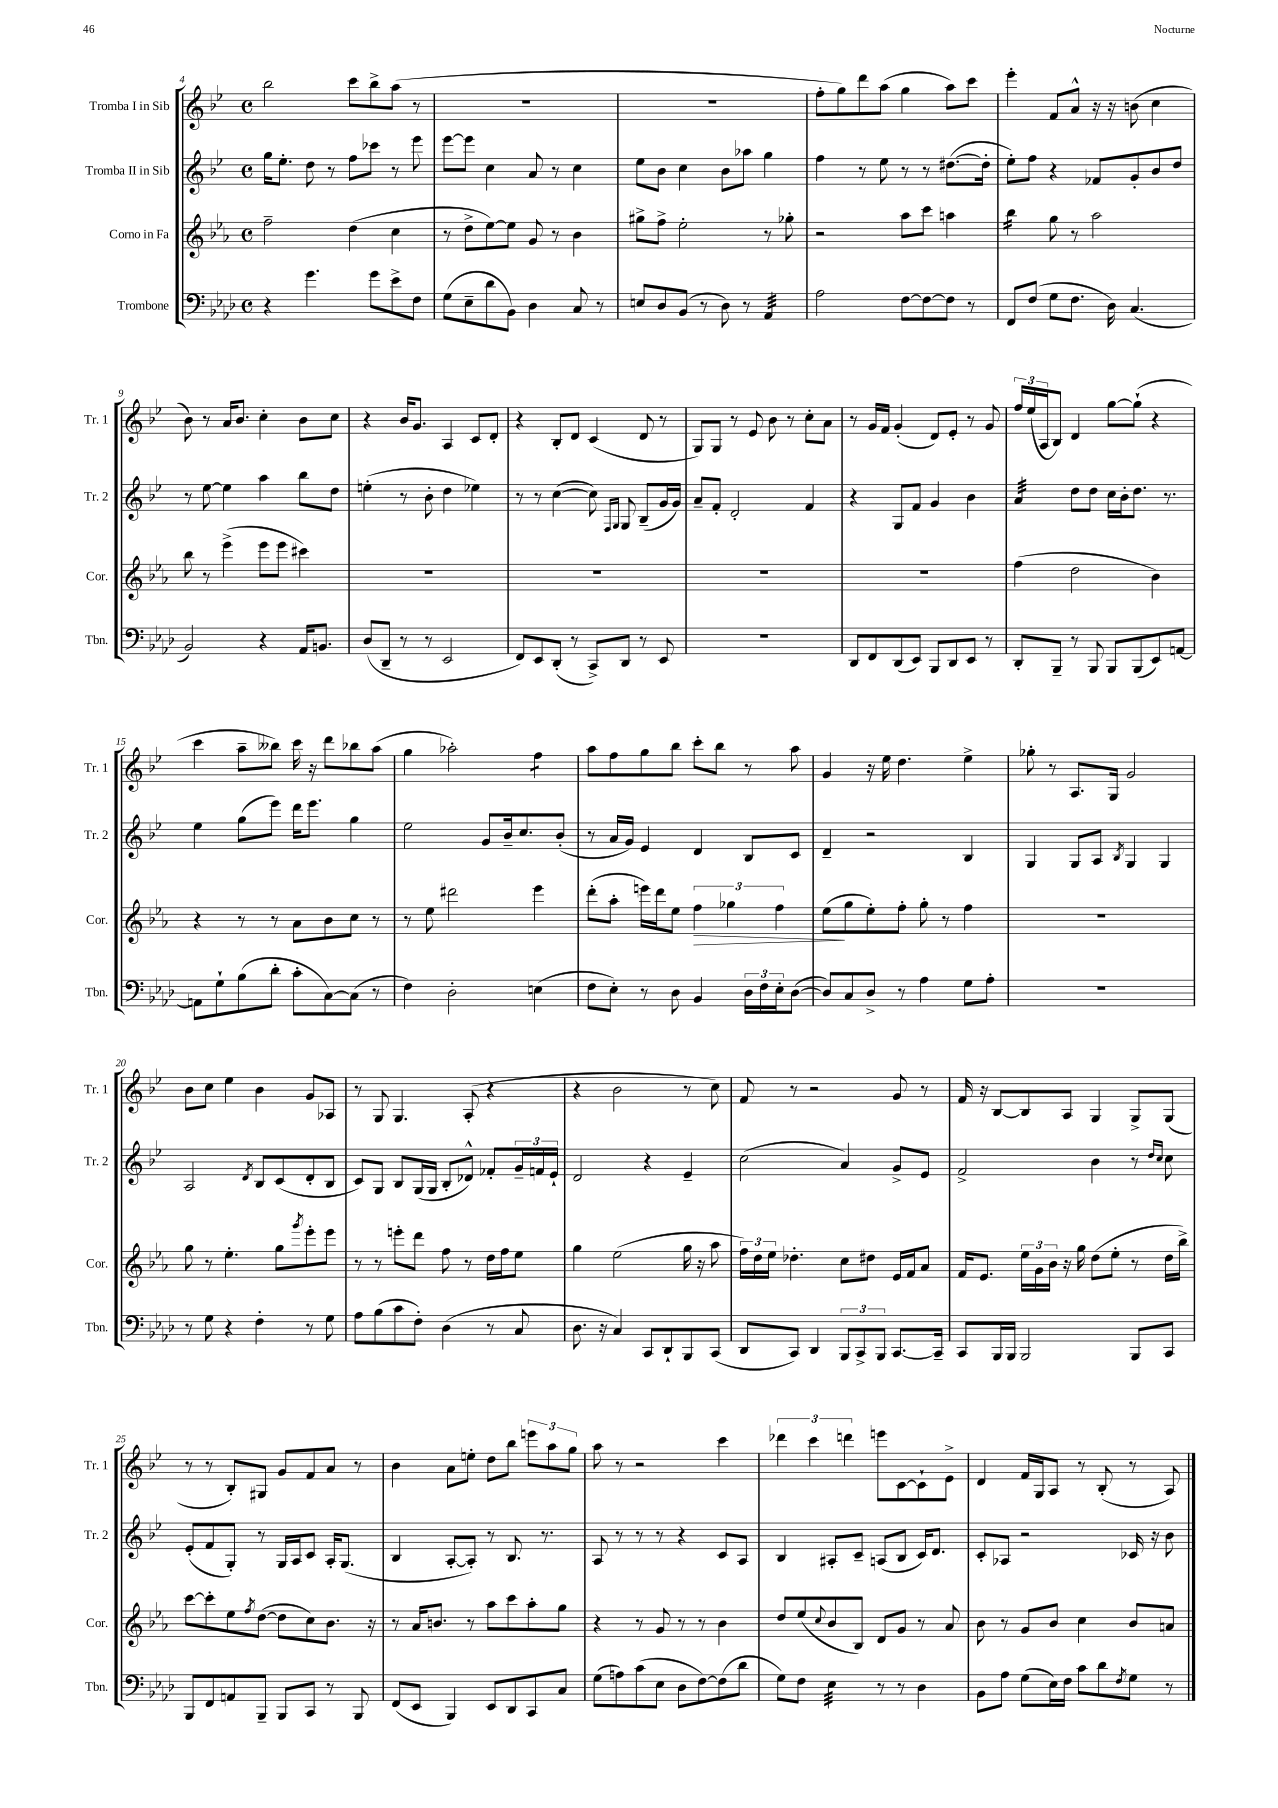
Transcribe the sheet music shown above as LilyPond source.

<<
\new StaffGroup <<
\new Staff = "s0" \with { instrumentName = "Tromba I in Sib" shortInstrumentName = "Tr. 1" } {
    \clef treble \key bes \major \defaultTimeSignature \time 4/4
    bes''2 c'''8 bes''8-> a''8( r8 |
    r1 |
    r1 |
    f''8-. g''8) d'''8 a''8( g''4 a''8) c'''8 |
    ees'''4-. f'8 a'8-^ r16 r16 b'8( c''4 |
    bes'8) r8 a'16 bes'8. c''4-. bes'8 c''8 |
    r4 bes'16 g'8. a4 c'8 d'8-. |
    r4 bes8-. d'8 c'4( d'8 r8 |
    g8) g8 r8 ees'8 bes'8 r8 c''8-. a'8 |
    r8 g'16 f'16 g'4-.( d'8) ees'8-. r8 g'8 |
    \tuplet 3/2 { f''16 ees''16( a16 } bes8) d'4 g''8~ g''8-!( r4 |
    c'''4 a''8-- beses''8) c'''16 r16 d'''8 bes''8 a''8( |
    g''4 aes''2-.) f''4:8 |
    a''8 f''8 g''8 bes''8 c'''8-. bes''8 r8 a''8 |
    g'4 r16 ees''16 d''4. ees''4-> |
    ges''8-. r8 a8. g16 g'2 |
    bes'8 c''8 ees''4 bes'4 g'8 aes8 |
    r8 g8 g4. a8-.( r4 |
    r4 bes'2 r8 c''8) |
    f'8 r8 r2 g'8 r8 |
    f'16 r16 bes8~ bes8 a8 g4 g8-> g8( |
    r8 r8 bes8-.) gis8 g'8 f'8 a'8 r8 |
    bes'4 a'8 e''8-. d''8 bes''8 \tuplet 3/2 { e'''8 a''8 g''8 } |
    a''8 r8 r2 c'''4 |
    \tuplet 3/2 { des'''4 c'''4 d'''4 } e'''8 c'8~ c'8-! ees'8-> |
    d'4 f'16 g16 a8 r8 bes8-.( r8 a8) \bar "|." |
}
\new Staff = "s1" \with { instrumentName = "Tromba II in Sib" shortInstrumentName = "Tr. 2" } {
    \clef treble \key bes \major \defaultTimeSignature \time 4/4
    g''16 ees''8.-. d''8 r8 f''8 ces'''8 r8 ees'''8 |
    ees'''8~ ees'''8 c''4 a'8 r8 c''4 |
    ees''8 bes'8 c''4 bes'8 aes''8 g''4 |
    f''4 r8 ees''8 r8 r8 dis''8.~( dis''16-. |
    ees''8-.) f''8 r4 fes'8 g'8-. bes'8 d''8 |
    r8 ees''8~ ees''4 a''4 bes''8 d''8 |
    e''4-.( r8 bes'8-. d''4 ees''4) |
    r8 r8 c''4~( c''8) \grace { f16 g16 } g8 bes8--( g'16 g'16) |
    a'8-- f'8-. d'2-. f'4 |
    r4 g8 f'8 g'4 bes'4 |
    a'4:32 d''8 d''8 c''16 bes'16-. d''8. r8. |
    ees''4 g''8( ees'''8) d'''16 ees'''8. g''4 |
    ees''2 g'8 bes'16-- c''8. bes'8-.( |
    r8 a'16 g'16) ees'4 d'4 bes8 c'8 |
    d'4-- r2 bes4 |
    g4 g8 a8 \acciaccatura { bes8 } g4 g4 |
    a2 \acciaccatura { d'8 } bes8 c'8( d'8-. bes8 |
    c'8) g8 bes8 g16( g16 bes8-. des'8-^) fes'8-. \tuplet 3/2 { g'16-- f'16 ees'16-! } |
    d'2 r4 ees'4-- |
    c''2( a'4) g'8-> ees'8 |
    f'2-> bes'4 r8 \grace { d''16 c''16 } c''8 |
    ees'8-.( f'8 g8-.) r8 g16 a16 c'8 a16-. g8.( |
    bes4 a8~-. a8-.) r8 bes8. r8. |
    a8 r8 r8 r8 r4 c'8 a8 |
    bes4 ais8-. c'8-- a8( bes8 c'16) d'8. |
    c'8-. aes8 r2 ces'16 r16 bes'8 \bar "|." |
}
\new Staff = "s2" \with { instrumentName = "Corno in Fa" shortInstrumentName = "Cor." } {
    \clef treble \key ees \major \defaultTimeSignature \time 4/4
    f''2-- d''4( c''4 |
    r8 d''8-> ees''8~) ees''8 g'8 r8 bes'4 |
    gis''8-> f''8-> ees''2-. r8 ges''8-. |
    r2 aes''8 c'''8 a''4 |
    bes''4:16 g''8 r8 aes''2 |
    bes''8 r8 ees'''4->( ees'''8 ees'''8 cis'''4) |
    R1 |
    R1 |
    R1 |
    R1 |
    f''4( d''2 bes'4) |
    r4 r8 r8 aes'8 bes'8 c''8 r8 |
    r8 ees''8 dis'''2 ees'''4 |
    d'''8-.( aes''8-. e'''16) d'''16 ees''8 \tuplet 3/2 { f''4\> ges''4 f''4 } |
    ees''8\!( g''8 ees''8-.) f''8-. g''8-. r8 f''4 |
    r1 |
    g''8 r8 ees''4.-. g''8 \acciaccatura { g'''8 } ees'''8-. ees'''8 |
    r8 r8 e'''8-. d'''8 f''8 r8 d''16 f''16 ees''8 |
    g''4 ees''2( g''16 r16 aes''8 |
    \tuplet 3/2 { f''16) d''16 ees''16 } des''4.-. c''8 dis''8 ees'16 f'16 aes'8 |
    f'16 ees'8. \tuplet 3/2 { ees''16 g'16 bes'16 } r16 g''16 d''8( ees''8-. r8 d''16 bes''16->) |
    c'''8~ c'''8-. ees''8 \acciaccatura { f''8 } d''8~( d''8 c''8) bes'8. r16 |
    r8 aes'16 b'8. r8 aes''8 c'''8 aes''8-. g''8 |
    r4 r8 g'8 r8 r8 bes'4 |
    d''8 ees''8( \appoggiatura { c''8 } bes'8 bes8) d'8 g'8 r8 aes'8 |
    bes'8 r8 g'8 bes'8 c''4 bes'8 a'8 \bar "|." |
}
\new Staff = "s3" \with { instrumentName = "Trombone" shortInstrumentName = "Tbn." } {
    \clef bass \key aes \major \defaultTimeSignature \time 4/4
    r4 g'4. g'8 ees'8-> f8 |
    g8( ees8-- des'8 bes,8) des4 c8 r8 |
    e8 des8 bes,8( r8 des8) r8 aes,4:32 |
    aes2 f8~ f8~ f8 r8 |
    f,8 f8( g8 f8. des16) c4.( |
    bes,2) r4 aes,16 b,8. |
    des8( des,8-- r8 r8 ees,2 |
    f,8) ees,8 des,8-.( r8 c,8->) des,8 r8 ees,8 |
    R1 |
    des,8 f,8 des,8( ees,8) bes,,8 des,8 ees,8 r8 |
    des,8-. bes,,8-- r8 bes,,8 bes,,8 bes,,8( ees,8) a,8~ |
    a,8 g8-! bes8( des'8-. c'8-. c8~) c8( r8 |
    f4) des2-. e4( |
    f8 ees8-.) r8 des8 bes,4 \tuplet 3/2 { des16 f16 ees16-. } des8~( |
    des8) c8 des8-> r8 aes4 g8 aes8-. |
    R1 |
    r8 g8 r4 f4-. r8 g8 |
    aes8 bes8( c'8 f8-.) des4( r8 c8 |
    des8. r16 c4) c,8 des,8-! bes,,8 c,8( |
    des,8 c,8) des,4 \tuplet 3/2 { bes,,8 c,8-> bes,,8 } c,8.~ c,16-- |
    c,8 bes,,16 bes,,16 bes,,2 bes,,8 c,8 |
    bes,,8 f,8 a,8 bes,,8-- bes,,8 c,8 r8 bes,,8 |
    f,8( ees,8 bes,,4) ees,8 des,8 c,8 c8 |
    g8( a8) c'8( ees8 des8 f8~) f8( des'8 |
    g8) f8 ees4:32 r8 r8 des4 |
    bes,8 aes8 g8( ees16) f16 c'8 des'8 \acciaccatura { f8 } g8 r8 \bar "|." |
}
>>
>>
\layout { \context { \Score currentBarNumber = #4 } }
